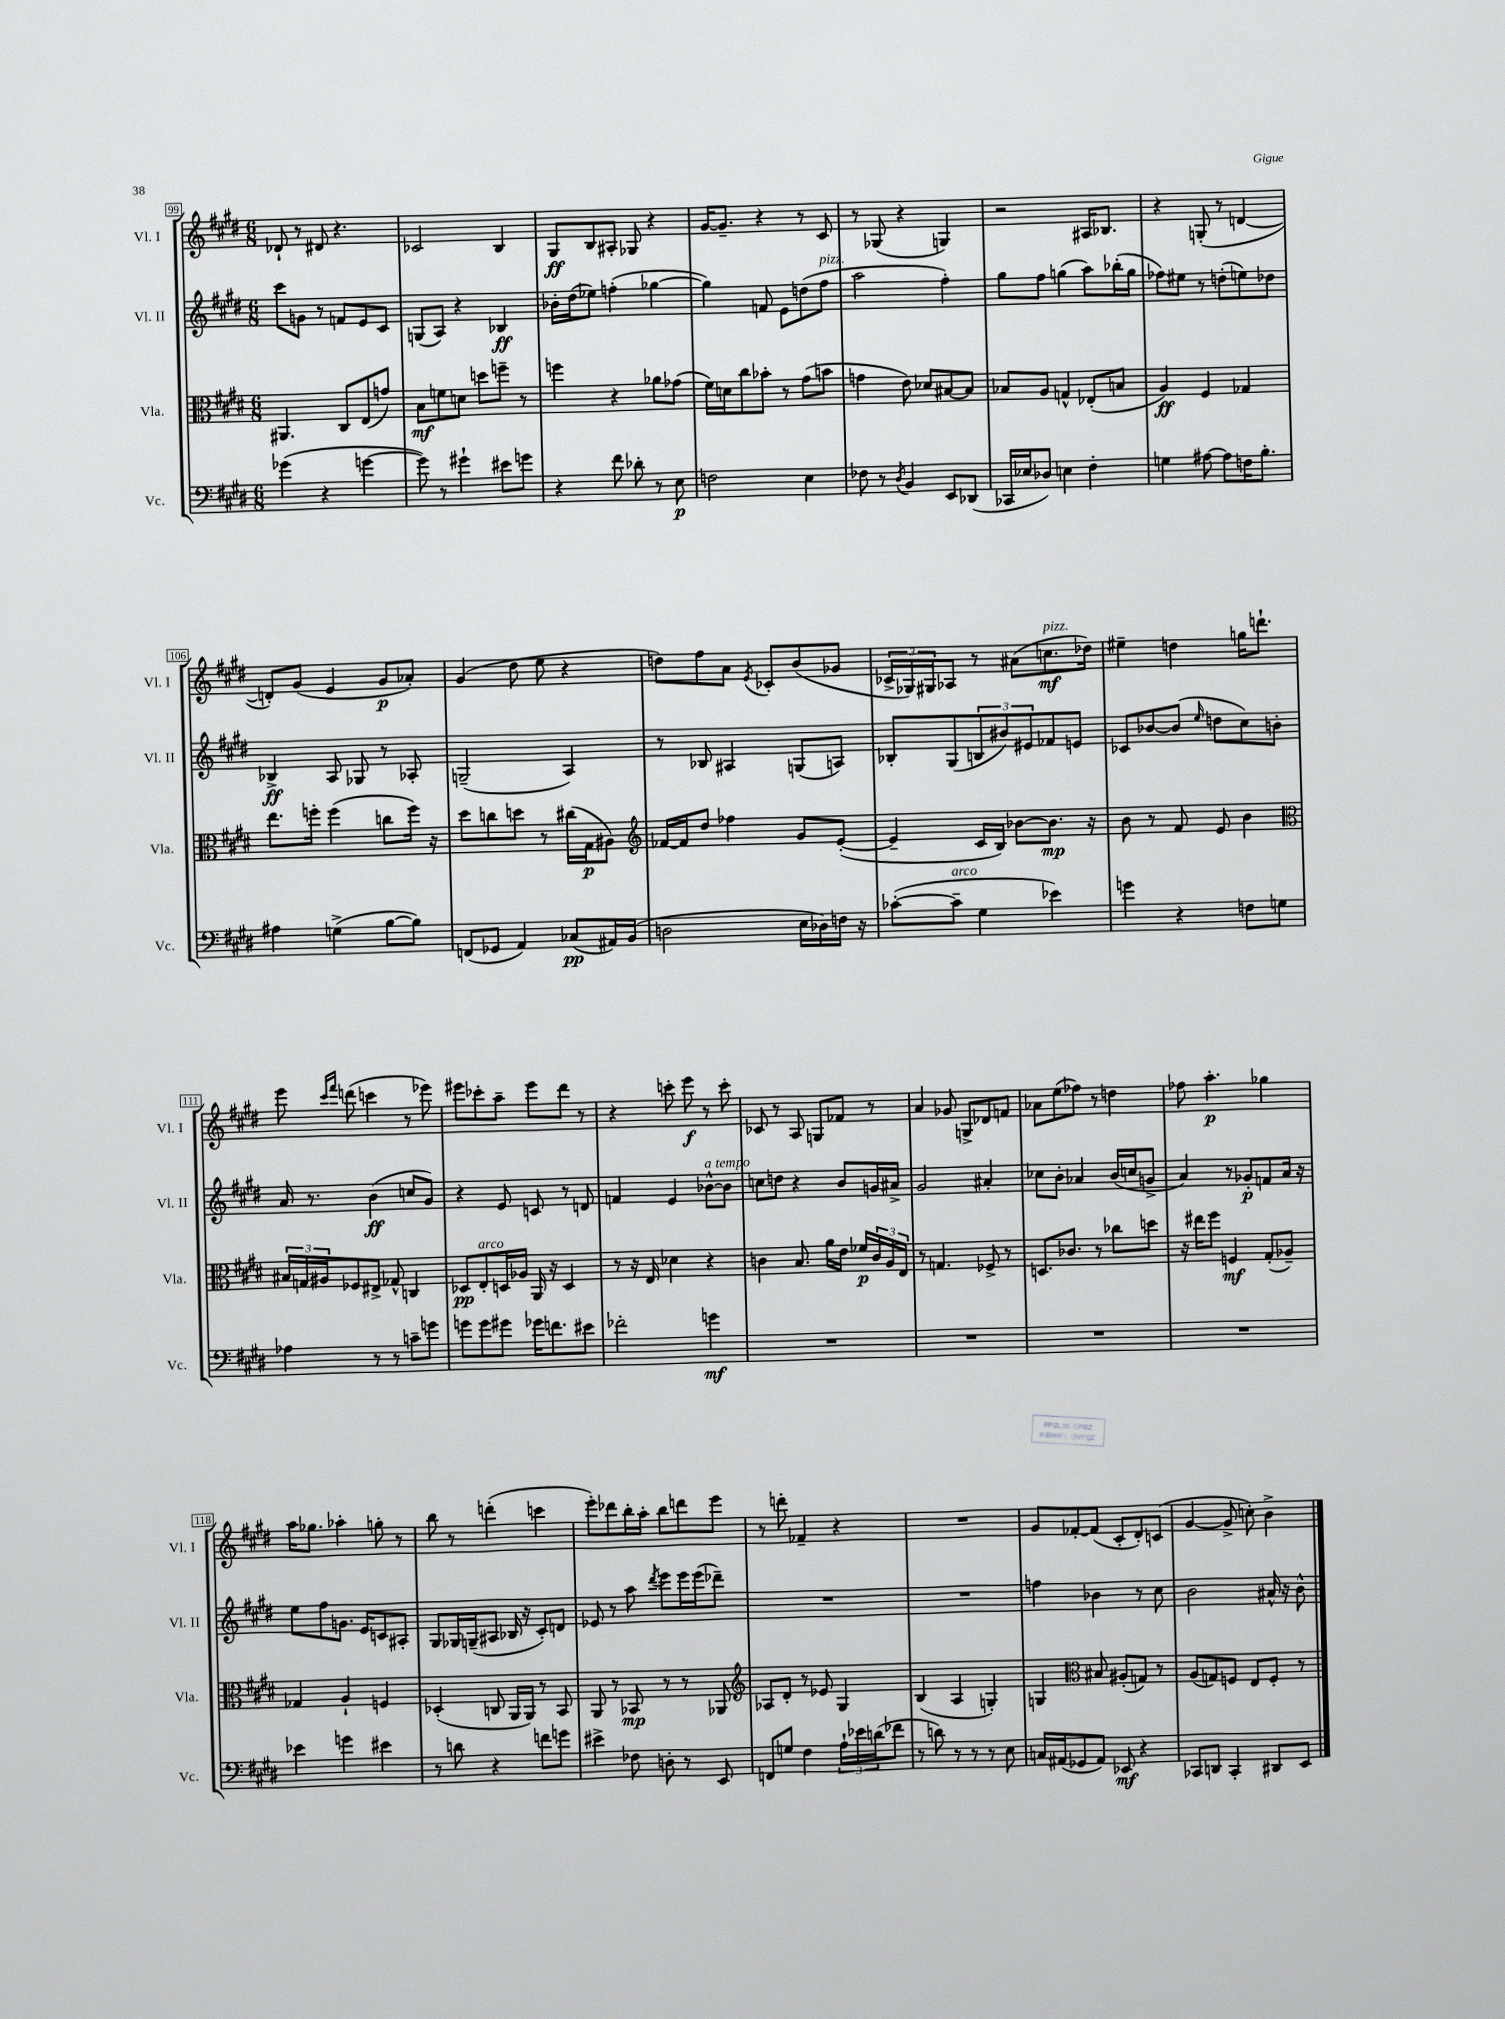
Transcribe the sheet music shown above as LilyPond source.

<<
\new StaffGroup <<
\new Staff = "s0" \with { instrumentName = "Vl. I" shortInstrumentName = "Vl. I" } {
    \clef treble \key e \major \numericTimeSignature \time 6/8
    des'8-! r8 dis'8 r4. |
    ces'2 b4 |
    gis8\ff b8 ais8-. ges8 r4 |
    gis'16~ gis'8.-- r4 r8 cis'8 |
    r8 ges8( r4 g4) |
    r2 ais16 bes8. |
    r4 g8-.( r8 d'4~ |
    d'8-.) gis'8( e'4 gis'8\p aes'8-.) |
    gis'4( dis''8 e''8 r4 |
    d''8) fis''8 a'8 \acciaccatura { e'8 } ces'8-. b'8( ges'8 |
    \tuplet 3/2 { ces'16-> ges16) gis16 } aes8 r8 ais'8( c''8.\mf^\markup { \italic "pizz." } des''16) |
    eis''4-- d''4 g''16 d'''8.-! |
    e'''8 \grace { cis'''16 fis'''16 } d'''8( c'''4 r8 ees'''8) |
    eis'''8 ces'''8-. a''8-- eis'''8 dis'''8 r8 |
    r4 c'''8-. e'''8\f r8 c'''8-. |
    ces'8 r8 a8 g8 fes'8 r8 |
    a'4 ges'8 g8-> des'8 f'8 |
    aes'8 e''8( fes''8) r8 d''4 |
    fes''8 a''4.-.\p ges''4 |
    a''16 ges''8. aes''4-. g''8-. r8 |
    b''8 r8 d'''4-.( c'''4 |
    e'''8-.) des'''8 b''16-. a''16-. b''8 d'''8 e'''8 |
    r8 d'''8-. fes'4-- r4 |
    R2. |
    gis'8 fes'8~-. fes'8( cis'8-. dis'8-.) c'8( |
    gis'4~ gis'8-> c''8-.) b'4-> \bar "|." |
}
\new Staff = "s1" \with { instrumentName = "Vl. II" shortInstrumentName = "Vl. II" } {
    \clef treble \key e \major \numericTimeSignature \time 6/8
    cis'''8 g'8 r8 f'8 e'8 cis'8 |
    g8( a8) r4 bes4\ff |
    bes'16-. dis''16( ees''8) f''4-.( ges''4~ |
    ges''4) f'8 e'8 d''8( fis''8^\markup { \italic "pizz." } |
    a''2 fis''4-.) |
    gis''8 fis''8 g''4( a''8) bes''16-.( g''16 |
    fes''8) eis''8 r8 d''8-.( e''8) des''8 |
    bes4->\ff a8 ges8 r8 aes8-. |
    g2--( a4) |
    r8 bes8 ais4 g8( a8) |
    bes8-. gis8( \tuplet 3/2 { b8 bis'8) eis'8 } fes'8 e'8 |
    ces'8 bes'8~ bes'8( \grace { e''16 } d''8 cis''8) b'8-. |
    a'16 r8. b'4\ff( c''8 gis'8) |
    r4 e'8 c'8 r8 d'8 |
    f'4 e'4 bes'8~-^^\markup { \italic "a tempo" } bes'8 |
    c''8 d''8 r4 b'8 g'16 ais'16-> |
    gis'2 ais'4-. |
    ces''8 b'8-. aes'4 b'16( c''16 g'8-> |
    a'4) r8 ges'8-.\p f'8 a'16 r16 |
    e''8 fis''8 g'8. e'16 c'8 ais8-. |
    gis8 ges16 g16--( ais8 bes16 r16 cis'8-.) d'8 |
    ees'8 r8 a''8 \acciaccatura { dis'''8 } e'''8 e'''16 e'''16( des'''8--) |
    R2. |
    R2. |
    f''4 bes'4 r8 cis''8 |
    b'2 ais'16-^ r16 b'8-^ \bar "|." |
}
\new Staff = "s2" \with { instrumentName = "Vla." shortInstrumentName = "Vla." } {
    \clef alto \key e \major \numericTimeSignature \time 6/8
    ais,4. cis8 e8( g'8) |
    b8\mf f'8 d'8 d''8 f''8-- r8 |
    f''4 r4 aes'8 ges'8( |
    fis'16) d'16 cis''8 bes'8-. r8 gis'8( b'8 |
    g'4 e'8) des'8 bis8~ bis8 |
    bes8 a8 g4-^ ees8-.( b8 |
    a4\ff) fis4 ges4 |
    e''8. f''16-. f''4( c''8 f''16) r16 |
    dis''8 c''8 d''8 r8 cis''16( gis16\p ais8) |
    \clef treble fes'16~ fes'16 dis''8 fes''4 gis'8 e'8~-.( |
    e'4-- cis'16 b16) bes'8~ bes'8.\mp r16 |
    b'8 r8 fis'8 e'8 b'4 |
    \clef alto \tuplet 3/2 { bis16 g16 ais16 } fes8 eis8-> ges8-^ c4 |
    des8\pp e8-.^\markup { \italic "arco" } d16 aes16 a,16 r16 d4 |
    r8 r16 e16 des'4 r4 |
    c'4 b8. a'16 e'16 fes'16\p \tuplet 3/2 { c'16 a16 e16 } |
    r8 g4. fes8-> r8 |
    d8. ces'8. r8 ces''8 d''8 |
    r16 eis''16 fis''8 f4\mf gis8-.( aes8--) |
    ges4 a4-! f4 |
    des4-.( c8 a,16 a,16) r8 b,8 |
    a,8 r8 bes,8\mp r8 r8 aes,8 |
    \clef treble aes8 dis'8-. r8 ees'8 gis4 |
    b4( a4 g4-.) |
    g4 \clef alto bis8 ais8-.( g8) r8 |
    a8( g8) f8 e8 f8-. r8 \bar "|." |
}
\new Staff = "s3" \with { instrumentName = "Vc." shortInstrumentName = "Vc." } {
    \clef bass \key e \major \numericTimeSignature \time 6/8
    ges'4( r4 g'4~ |
    g'8) r8 gis'4-! eis'8 g'8 |
    r4 fis'8 des'8-. r8 e8\p |
    f2 e4 |
    fes8 r8 \acciaccatura { dis8 } b,4 e,8 des,8( |
    ces,16 ees16 des8) e4 fis4-. |
    g4 ais8~ ais8 f16 b8.-. |
    ais4 g4->( b8~ b8) |
    f,8( ges,8 a,4) ces8\pp( ais,16) b,16( |
    d2 e16 des16) f16 r16 |
    ces'8~-.( ces'8--^\markup { \italic "arco" } gis4 ees'4) |
    g'4 r4 f8 g8 |
    aes4 r8 r8 c'8-- g'8 |
    g'8 g'8 gis'8 ges'16 f'8. eis'8 |
    fes'2-. g'4\mf |
    R2. |
    R2. |
    R2. |
    R2. |
    ees'4 g'4 eis'4 |
    r8 d'8 r4 f'8 g'8 |
    eis'4-> fes8 d8-. r8 e,8 |
    f,8 g8 fis4 \tuplet 3/2 { a16-! ees'16 d'16( } fes'8 |
    r8 d'8) r8 r8 r8 e8 |
    c16 ais,16( ges,8 ais,8) ees,8\mf r4 |
    ces,8 d,8 ces,4-. dis,8 e,8 \bar "|." |
}
>>
>>
\layout { \context { \Score currentBarNumber = #99 \override BarNumber.stencil = #(make-stencil-boxer 0.1 0.3 ly:text-interface::print) } }
